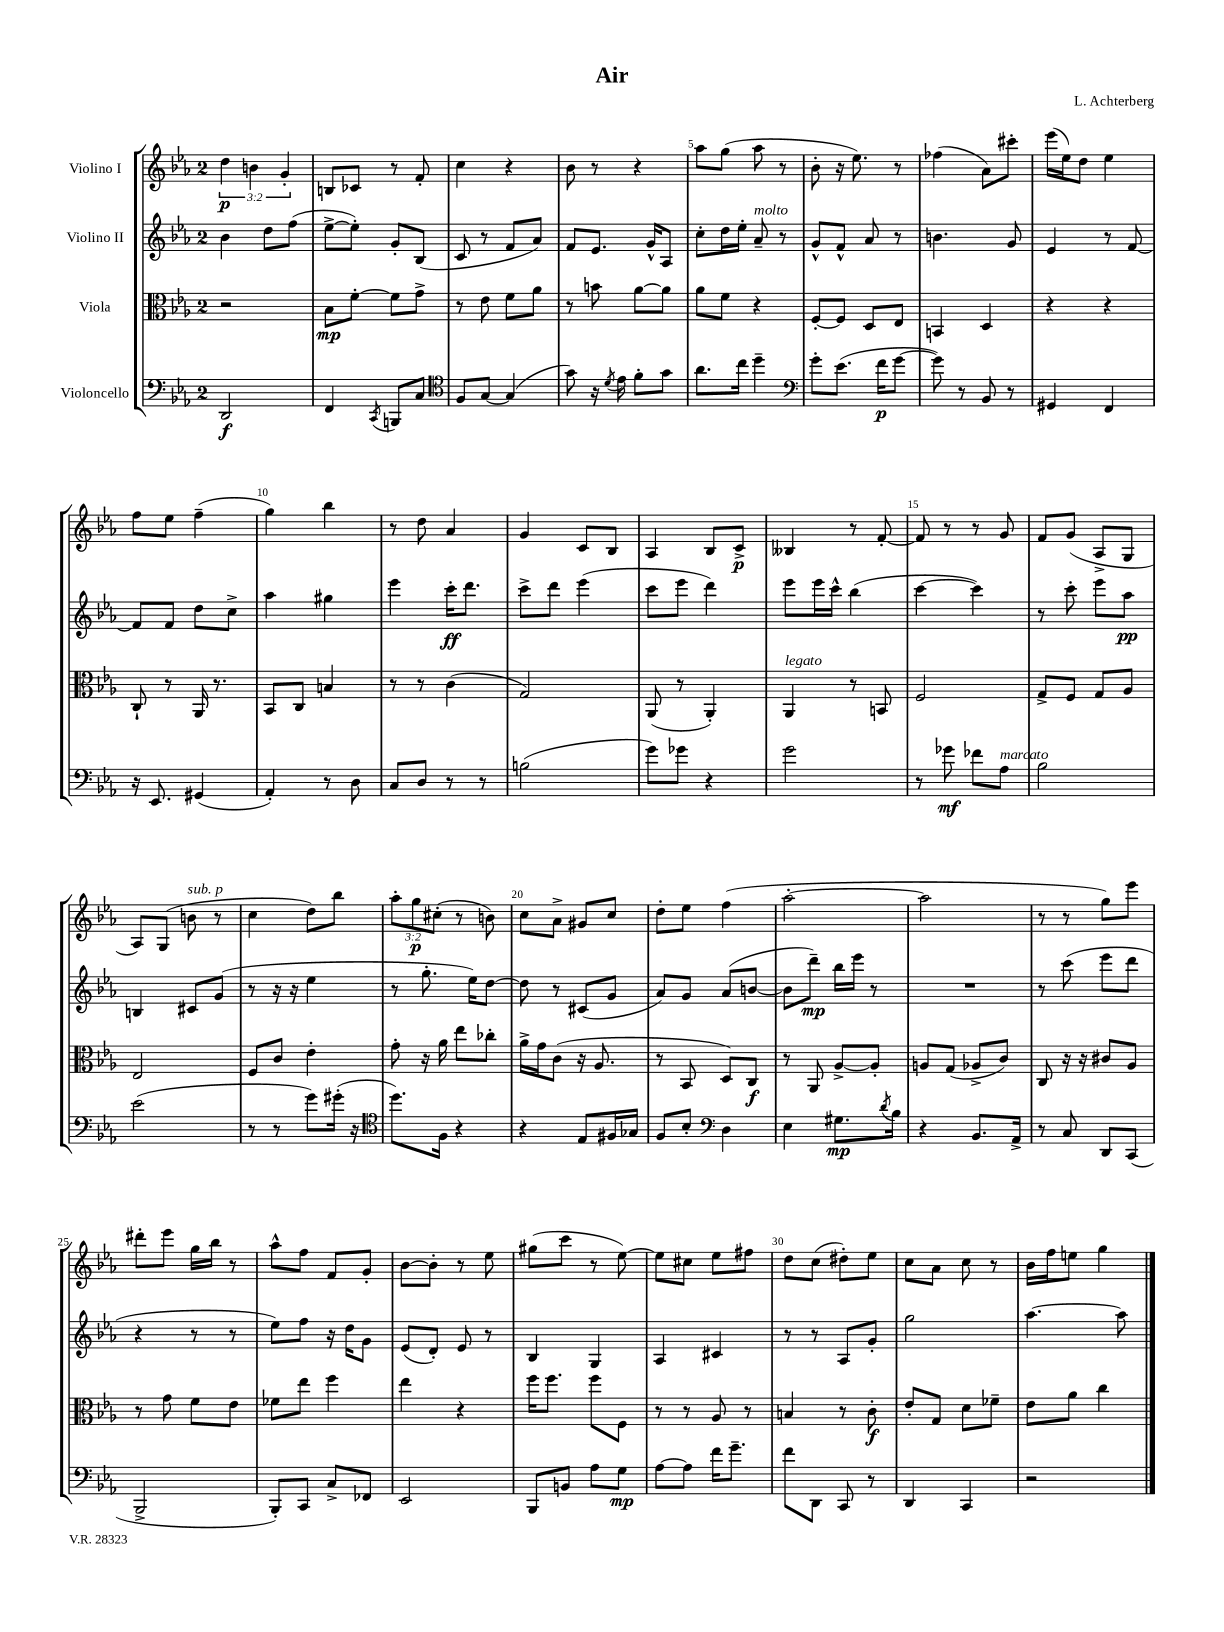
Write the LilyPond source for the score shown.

\header { title = "Air" composer = "L. Achterberg" }
<<
\new StaffGroup <<
\new Staff = "s0" \with { instrumentName = "Violino I" } {
    \clef treble \key ees \major \once \override Staff.TimeSignature.style = #'single-digit \time 2/4 \override Staff.TupletNumber.text = #tuplet-number::calc-fraction-text
    \tuplet 3/2 { d''4\p b'4 g'4-. } |
    b8 ces'8 r8 f'8-. |
    c''4 r4 |
    bes'8 r8 r4 |
    aes''8 g''8( aes''8 r8 |
    bes'8-. r16 ees''8.) r8 |
    fes''4( aes'8) cis'''8-. |
    ees'''16( ees''16) d''8 ees''4 |
    f''8 ees''8 f''4--( |
    g''4) bes''4 |
    r8 d''8 aes'4 |
    g'4 c'8 bes8 |
    aes4 bes8 c'8->\p |
    beses4 r8 f'8~-. |
    f'8 r8 r8 g'8 |
    f'8 g'8( aes8-> g8 |
    aes8) g8( b'8^\markup { \italic "sub. p" } r8 |
    c''4 d''8) bes''8 |
    \tuplet 3/2 { aes''8-. g''8\p cis''8-.( } r8 b'8) |
    c''8 aes'8-> gis'8 c''8 |
    d''8-. ees''8 f''4( |
    aes''2~-. |
    aes''2 |
    r8 r8 g''8) ees'''8 |
    dis'''8-. ees'''8 g''16 bes''16 r8 |
    aes''8-^ f''8 f'8 g'8-. |
    bes'8~ bes'8-. r8 ees''8 |
    gis''8( c'''8 r8 ees''8~) |
    ees''8 cis''8 ees''8 fis''8 |
    d''8 c''8( dis''8-.) ees''8 |
    c''8 aes'8 c''8 r8 |
    bes'16 f''16 e''8 g''4 \bar "|." |
}
\new Staff = "s1" \with { instrumentName = "Violino II" } {
    \clef treble \key ees \major \once \override Staff.TimeSignature.style = #'single-digit \time 2/4
    bes'4 d''8 f''8( |
    ees''8~-> ees''8-.) g'8-. bes8( |
    c'8 r8 f'8 aes'8) |
    f'8 ees'8. g'16-^ aes8 |
    c''8-. d''16 ees''16-. aes'8--^\markup { \italic "molto" } r8 |
    g'8-^ f'8-^ aes'8 r8 |
    b'4. g'8 |
    ees'4 r8 f'8~ |
    f'8 f'8 d''8 c''8-> |
    aes''4 gis''4 |
    ees'''4 c'''16-.\ff d'''8. |
    c'''8-> d'''8 ees'''4( |
    c'''8 ees'''8 d'''4) |
    ees'''8 ees'''16 c'''16-^ bes''4( |
    c'''4~ c'''4) |
    r8 c'''8-. ees'''8 aes''8\pp |
    b4 cis'8 g'8( |
    r8 r16 r16 ees''4 |
    r8 g''8.-. ees''16) d''8~ |
    d''8 r8 cis'8( g'8 |
    aes'8) g'8 aes'8( b'8~ |
    b'8 d'''8--\mp) bes''16 ees'''16 r8 |
    R2 |
    r8 c'''8( ees'''8 d'''8 |
    r4 r8 r8 |
    ees''8) f''8 r16 d''16 g'8 |
    ees'8( d'8-.) ees'8 r8 |
    bes4 g4 |
    aes4 cis'4 |
    r8 r8 aes8 g'8-. |
    g''2 |
    aes''4.~ aes''8 \bar "|." |
}
\new Staff = "s2" \with { instrumentName = "Viola" } {
    \clef alto \key ees \major \once \override Staff.TimeSignature.style = #'single-digit \time 2/4
    r2 |
    bes8\mp f'8~-. f'8 g'8-> |
    r8 ees'8 f'8 aes'8 |
    r8 b'8 aes'8~ aes'8 |
    aes'8 f'8 r4 |
    f8~-. f8 d8 ees8 |
    b,4 d4 |
    r4 r4 |
    c8-! r8 aes,16 r8. |
    bes,8 c8 b4 |
    r8 r8 c'4( |
    g2) |
    aes,8( r8 aes,4-.) |
    aes,4^\markup { \italic "legato" } r8 b,8 |
    f2 |
    g8-> f8 g8 aes8 |
    ees2 |
    f8 c'8 ees'4-. |
    g'8-. r16 aes'16 ees''8 ces''8-. |
    aes'16-> g'16 c'8( r16 aes8. |
    r8 bes,8 d8) c8\f |
    r8 aes,8 aes8~-> aes8-. |
    a8 g8( aes8-> c'8) |
    c8 r16 r16 cis'8 aes8 |
    r8 g'8 f'8 ees'8 |
    fes'8 ees''8 f''4 |
    ees''4 r4 |
    f''16 f''8. f''8 f8 |
    r8 r8 aes8 r8 |
    b4 r8 c'8-.\f |
    ees'8-. g8 d'8 fes'8-- |
    ees'8 aes'8 c''4 \bar "|." |
}
\new Staff = "s3" \with { instrumentName = "Violoncello" } {
    \clef bass \key ees \major \once \override Staff.TimeSignature.style = #'single-digit \time 2/4
    d,2\f |
    f,4 \acciaccatura { c,8 } b,,8 c8 |
    \clef tenor f8 g8~ g4( |
    g'8) r16 \acciaccatura { d'8 } ees'16 f'8-. g'8 |
    aes'8. c''16 d''4-- |
    \clef bass g'8-. ees'8.( f'16\p g'8~ |
    g'8) r8 bes,8 r8 |
    gis,4 f,4 |
    r16 ees,8. gis,4( |
    aes,4-.) r8 d8 |
    c8 d8 r8 r8 |
    b2( |
    g'8) ges'8 r4 |
    g'2 |
    r8 ges'8\mf fes'8 aes8^\markup { \italic "marcato" } |
    bes2 |
    ees'2( |
    r8 r8 g'8) gis'16-.( r16 |
    \clef tenor d''8.) f16 r4 |
    r4 ees8 fis16 ges16 |
    f8 bes8-. \clef bass d4 |
    ees4 gis8.\mp \acciaccatura { d'8 } bes16 |
    r4 bes,8. aes,16-> |
    r8 c8 d,8 c,8( |
    bes,,2-> |
    bes,,8-.) c,8 c8-> fes,8 |
    ees,2 |
    bes,,8 b,8 aes8 g8\mp |
    aes8~ aes8 f'16 g'8.-- |
    f'8 d,8 c,8 r8 |
    d,4 c,4 |
    r2 \bar "|." |
}
>>
>>
\layout { \context { \Score \override BarNumber.break-visibility = ##(#f #t #t) barNumberVisibility = #(every-nth-bar-number-visible 5) } }
